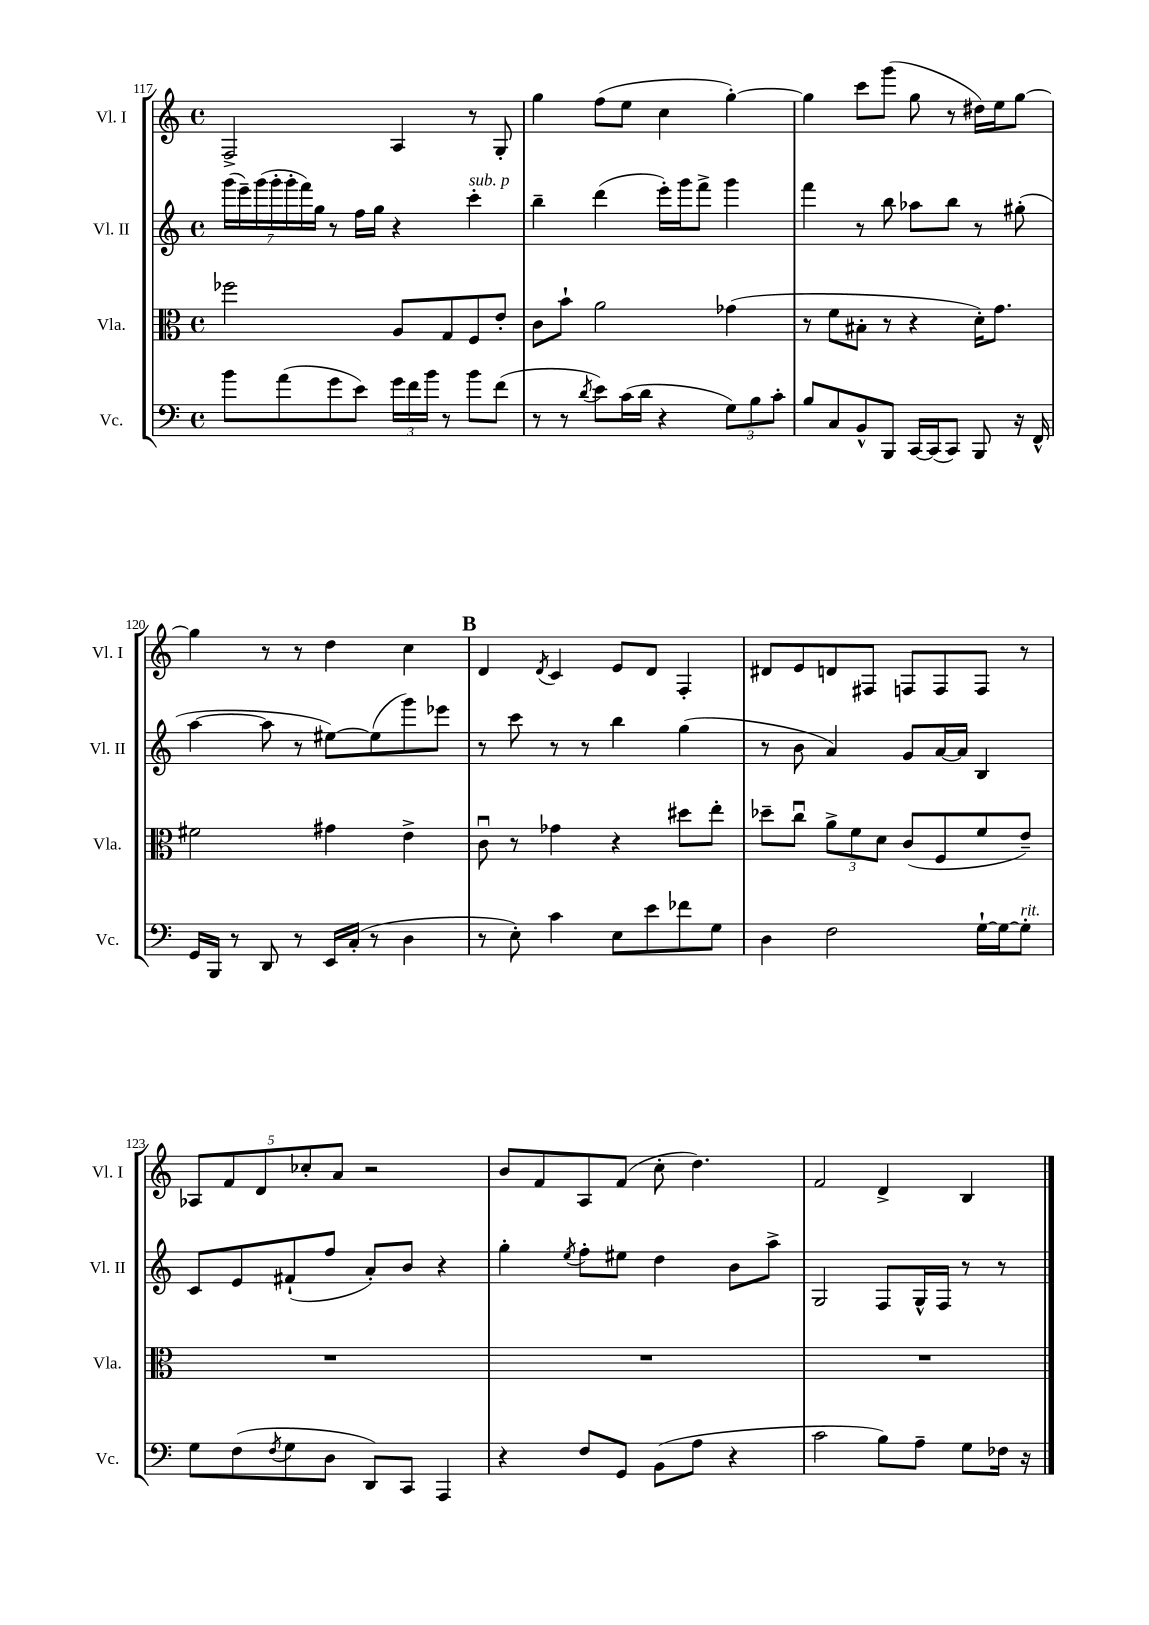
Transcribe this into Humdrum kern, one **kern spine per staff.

**kern	**kern	**kern	**kern
*part4	*part3	*part2	*part1
*staff4	*staff3	*staff2	*staff1
*I"Vc.	*I"Vla.	*I"Vl. II	*I"Vl. I
*I'Vc.	*I'Vla.	*I'Vl. II	*I'Vl. I
*clefF4	*clefC3	*clefG2	*clefG2
*k[]	*k[]	*k[]	*k[]
*M4/4	*M4/4	*M4/4	*M4/4
*met(c)	*met(c)	*met(c)	*met(c)
=117	=117	=117	=117
8b\L	2ff-X\	(28ggg\LL	2F^/
.	.	28eee~\)	.
.	.	(28ggg\	.
.	.	28ggg'\	.
(8a\	.	.	.
.	.	28ggg'\	.
.	.	28fff\)	.
.	.	28gg\JJ	.
8g\	.	8r	.
8e\J)	.	16ff\LL	.
.	.	16gg\JJ	.
24g\LL	8A/L	4r	4A/
24f\	.	.	.
24b\JJ	.	.	.
8r	8G/	.	.
!	!	!LO:TX:a:i:t=sub. p	!
8b\L	8F/	4ccc'\	8r
(8f\J	8e'/J	.	8G'/
=118	=118	=118	=118
8r	8c\L	4bb~\	4gg\
8r	8b`\J	.	.
8qd/	.	.	.
8e\L)	2a\	(4ddd\	(8ff\L
(16c\L	.	.	8ee\J
16d\JJ	.	.	.
4r	.	16eee'\LL)	4cc\
.	.	16ggg\J	.
.	.	8fff^\J	.
12G\L)	(4g-X\	4ggg\	[4gg'\)
12B\	.	.	.
12c'\J	.	.	.
=119	=119	=119	=119
8B/L	8r	4fff\	4gg\]
8C/	8f\L	.	.
8BB^^/	8B#X'\J	8r	8ccc\L
8BBB/J	8r	8bb\	(8ggg\J
[16CC/LL	4r	8aa-X\L	8gg\
(16CC/J]	.	.	.
8CC/J)	.	8bb\J	8r
8BBB/	16d'\KL)	8r	16dd#X\LL)
.	8.g\J	.	16ee\J
16r	.	(8gg#X'\	[8gg\J
16FF^^/	.	.	.
!!LO:LB:g=z
=120	=120	=120	=120
16GG/LL	2f#X\	[4aa\	4gg\]
16BBB/JJ	.	.	.
8r	.	.	.
8DD/	.	8aa\]	8r
8r	.	8r	8r
16EE/LL	4g#X\	[8ee#X\L)	4dd\
(16C'/JJ	.	.	.
8r	.	(8ee#\]	.
4D\	4e^\	8ggg\)	4cc\
.	.	8eee-X\J	.
!!LO:REH:place=s1:t=B
=121	=121	=121	=121
8r	8cu\	8r	4d/
8E'\)	8r	8ccc\	.
.	.	.	8qd/
4c\	4g-X\	8r	4c/
.	.	8r	.
8E\L	4r	4bb\	8e/L
8e\	.	.	8d/J
8f-X\	8dd#X\L	(4gg\	4F'/
8G\J	8ee'\J	.	.
=122	=122	=122	=122
4D\	8dd-X~\L	8r	8d#X/L
.	8ccu\J	8b\	8e/
2F\	12a^\L	4a/)	8dn/
.	12f\	.	.
.	.	.	8F#X/J
.	12d\J	.	.
.	(8c/L	8g/L	8Fn/L
.	8F/	[16a/L	8F/
.	.	16a/JJ]	.
[16G`\LL	8f/	4B/	8F/J
16G\J_	.	.	.
!LO:TX:a:i:t=rit.	!	!	!
8G'\J]	8e~/J)	.	8r
!!LO:LB:g=z
=123	=123	=123	=123
8G\L	1r	8c/L	10A-X/L
.	.	.	10f/
(8F\	.	8e/	.
.	.	.	10d/
8qF/	.	.	.
8G\	.	(8f#X`/	.
.	.	.	10cc-X'/
8D\J	.	8ff/J	.
.	.	.	10a/J
8DD/L)	.	8a'/L)	2r
8CC/J	.	8b/J	.
4AAA/	.	4r	.
=124	=124	=124	=124
4r	1r	4gg'\	8b/L
.	.	.	8f/
.	.	8qee/	.
8F/L	.	8ff'\L	8A/
8GG/J	.	8ee#X\J	(8f/J
(8BB\L	.	4dd\	8cc'\
8A\J	.	.	4.dd\)
4r	.	8b\L	.
.	.	8aa^\J	.
=125	=125	=125	=125
2c\	1r	2G/	2f/
8B\L)	.	8F/L	4d^/
8A~\J	.	16G^^/L	.
.	.	16F/JJ	.
8G\L	.	8r	4B/
16F-X\Jk	.	8r	.
16r	.	.	.
==	==	==	==
*-	*-	*-	*-
